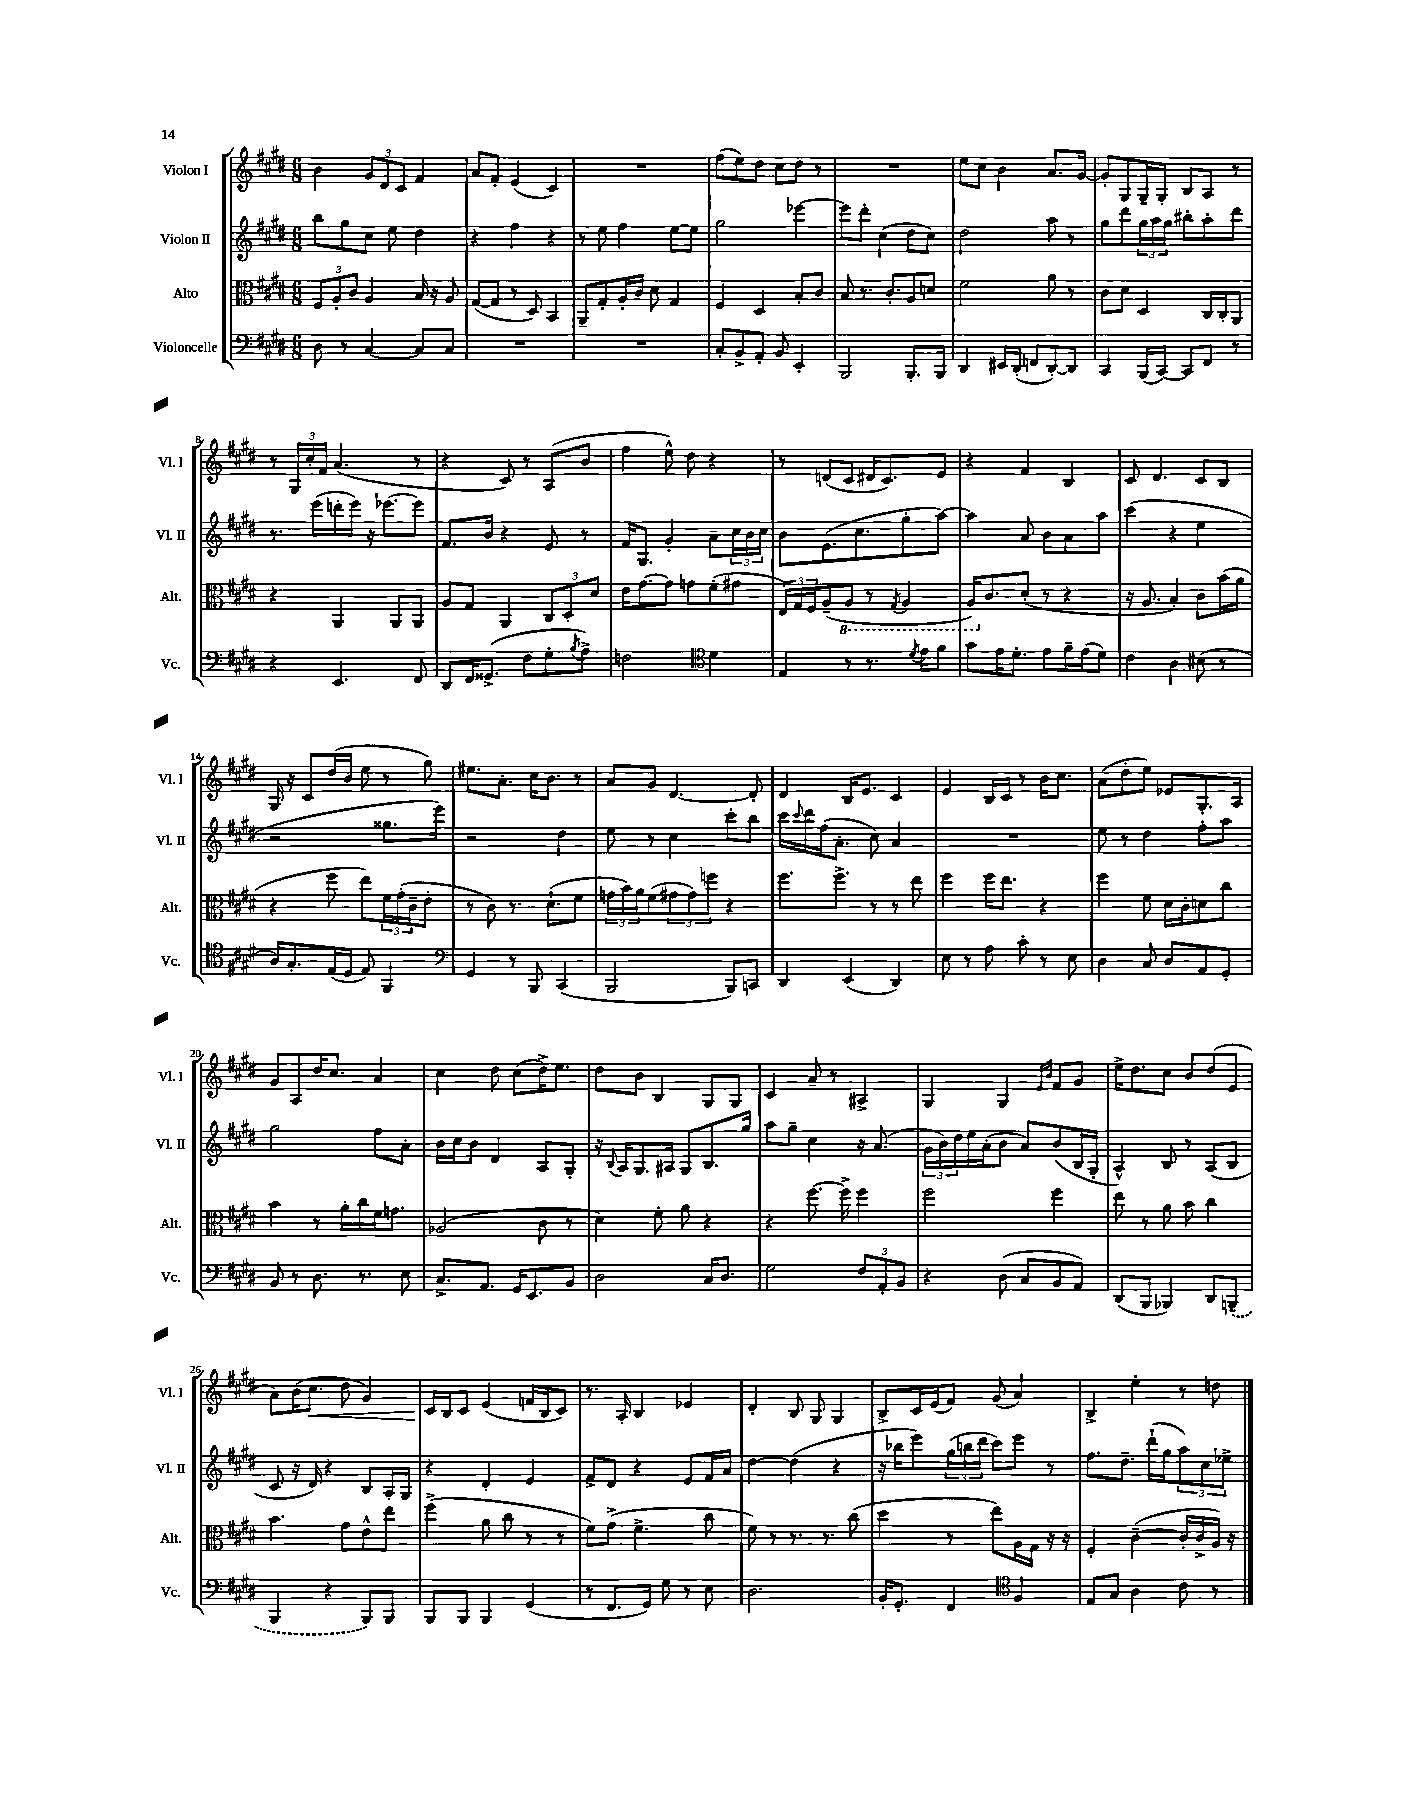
<<
\new StaffGroup <<
\new Staff = "s0" \with { instrumentName = "Violon I" shortInstrumentName = "Vl. I" } {
    \clef treble \key e \major \numericTimeSignature \time 6/8
    b'4 \tuplet 3/2 { gis'8 dis'8 cis'8 } fis'4 |
    a'8 fis'8-. e'4( cis'4) |
    R2. |
    fis''8( e''8) dis''8 cis''8 dis''8 r8 |
    R2. |
    e''8 cis''8 b'4 a'8. gis'16~ |
    gis'8-. gis8 gis16-- gis16-. b8 a8 r8 |
    r8 \tuplet 3/2 { gis16 cis''16-. fis'16 } a'4.( r8 |
    r4 cis'8) r8 a8( b'8 |
    fis''4 e''8-^) dis''8 r4 |
    r8 d'8( cis'8 dis'16 cis'8.) e'8 |
    r4 fis'4 b4 |
    cis'8 dis'4. cis'8 b8 |
    gis16 r16 cis'8 dis''16( b'16 e''8 r8 gis''8) |
    eis''8. a'8.-. cis''16 b'8. r8 |
    a'8 gis'8 dis'4.~ dis'8-. |
    dis'4 b16 e'8. cis'4 |
    e'4 b16 cis'16 r8 b'16 cis''8. |
    a'8( dis''8-. e''8) ees'8 gis8.-. a16 |
    gis'8 a8 dis''16 cis''8. a'4 |
    cis''4 dis''8 cis''8( dis''16->) e''8. |
    dis''8 b'8 b4 gis8 gis8 |
    cis'4 a'8-- r8 ais4-> |
    gis4 gis4 \grace { e'16 b'16 } fis'8 gis'8 |
    e''16-> dis''8. cis''8 b'8 dis''8( e'8 |
    a'8) b'16( cis''8.\< dis''8 gis'4) |
    cis'16\! b16 cis'8 e'4( f'16 b16 cis'8) |
    r8. a16-. b4 ees'4 |
    dis'4-. b8 gis8 gis4 |
    b8-> cis'16 e'16( fis'8) gis'8( a'4) |
    b4-> e''4-. r8 d''8 \bar "|." |
}
\new Staff = "s1" \with { instrumentName = "Violon II" shortInstrumentName = "Vl. II" } {
    \clef treble \key e \major \numericTimeSignature \time 6/8
    b''8 gis''8 cis''8 e''8 dis''4 |
    r4 fis''4 r4 |
    r8 e''8 fis''4 e''8~ e''8 |
    gis''2 ees'''4~ |
    ees'''8 dis'''8-. cis''4( dis''8 cis''8) |
    dis''2 a''8 r8 |
    gis''8 dis'''8 \tuplet 3/2 { gis''16 a''16 gis''16 } bis''8-. a''8-. dis'''8 |
    r8. e'''16( d'''16-. e'''16) r16 ees'''8.~ ees'''8 |
    fis'8. b'16 r4 e'8 r8 |
    fis'16 gis8. gis'4-. a'8-- \tuplet 3/2 { cis''16 b'16 cis''16 } |
    b'8 e'8.( cis''8. gis''8-. a''8~) |
    a''4 a'8 b'8 a'8 a''8 |
    cis'''4( r4 e''4 |
    r2 gisis''8. e'''16) |
    r2 dis''4 |
    e''8 r8 cis''4 cis'''8-. b''8 |
    cis'''16 \appoggiatura { cis'''8 } dis'''16 fis''16( a'8.-. cis''8) a'4 |
    R2. |
    e''8 r8 dis''4 fis''8-. a''8 |
    gis''2 fis''8 a'8-. |
    b'16 cis''16 b'8 dis'4 a8 gis8-. |
    r16 \appoggiatura { b8 } a16 gis8. ais16 gis8 b8. gis''16 |
    a''8 gis''8-- cis''4 r16 a'8.( |
    \tuplet 3/2 { gis'16 b'16) dis''16 } e''16 a'16-.( b'8 a'8) b'8( b16 gis16-. |
    a4-^) b8 r8 a8( b8 |
    cis'8 r16 dis'16) r4 b8 a16-. gis16 |
    r4 dis'4-. e'4 |
    fis'8-> dis'8 r4 e'8 fis'16 a'16 |
    dis''4~ dis''4( r4 |
    r16 bes''16 e'''8) \tuplet 3/2 { gis''16( b''16 dis'''16 } cis'''8) e'''8 r8 |
    fis''8. dis''8.-- dis'''16-!( gis''16 \tuplet 3/2 { a''8) cis''8 ees''8-> } \bar "|." |
}
\new Staff = "s2" \with { instrumentName = "Alto" shortInstrumentName = "Alt." } {
    \clef alto \key e \major \numericTimeSignature \time 6/8
    \tuplet 3/2 { fis8 a8-. cis'8 } a4 b16 r16 a8 |
    gis8~( gis8 r8 dis8) b,4 |
    a,8-- gis8-. a16-. cis'16 dis'8 gis4 |
    fis4 dis4 b8-. cis'8 |
    b8 r8. cis'8.-. a8 d'8 |
    fis'2 a'8 r8 |
    cis'8 dis'8 dis4 cis16 cis16-. a,8 |
    r4 a,4 a,8 a,8 |
    a8 gis8 a,4 \tuplet 3/2 { cis8 dis8-. dis'8 } |
    e'16 gis'8.~ gis'8 g'8 fis'8-.( gis'8 |
    \tuplet 3/2 { e16) gis16 fis16 } a8--( \ottava #-1 a,8 r8 \acciaccatura { gis,8 } a,4 |
    a,16) \ottava #0 cis'8. dis'8-.( r8 r4 |
    r16 a8. b4-.) cis'8 b'16( a'16 |
    r4 fis''8 e''8) \tuplet 3/2 { fis'16 gis'16-.( cis'16-- } e'8-. |
    r8 cis'8) r8. dis'8.-!( fis'8 |
    \tuplet 3/2 { g'16 b'16) a'16 } fis'8( \tuplet 3/2 { gis'8 gis'8) f''8 } r4 |
    fis''8. fis''8.-> r8 r8 e''8 |
    fis''4 fis''16 e''8. r4 |
    fis''4 fis'8 dis'16 cis'16-. d'8 cis''8 |
    b'4 r8 a'16-. cis''16 fis'16 g'8. |
    aes2( cis'8 r8 |
    dis'4) fis'8-. a'8 r4 |
    r4 fis''8.~ fis''16-> fis''4 |
    fis''2 fis''4 |
    e''8 r8 a'8 b'8 cis''4 |
    b'4. gis'8 e'8-^ e''8 |
    fis''4->( a'8 cis''8 r8 r8 |
    fis'8) gis'8->( fis'4.-> cis''8 |
    fis'8) r8 r8. r8. cis''8( |
    dis''4 r8 e''8) a16 gis16 r16 r16 |
    fis4-. cis'4~--( cis'16-. cis'16-> a16) r16 \bar "|." |
}
\new Staff = "s3" \with { instrumentName = "Violoncelle" shortInstrumentName = "Vc." } {
    \clef bass \key e \major \numericTimeSignature \time 6/8
    dis8 r8 cis4~ cis8 cis8 |
    R2. |
    R2. |
    cis8-. b,8-> a,8-. b,8 e,4-. |
    b,,2 b,,8.-. b,,16 |
    dis,4 eis,16 dis,16-.( f,8 dis,8~-.) dis,8 |
    cis,4 b,,16( cis,16~) cis,8 fis,8 r8 |
    r4 e,4. fis,8 |
    dis,8 fis,16 gisis,8.->( fis8 gis8-. \acciaccatura { b8 } a8->) |
    f2 \clef tenor dis'4 |
    e4 r8 r8. \acciaccatura { dis'8 } e'16 fis'8 |
    gis'8 e'16 dis'8.-. e'8 fis'16-- e'16( dis'8) |
    cis'4 a4 bis8( r8 |
    a16) gis8.-. e16( dis16 e8) fis,4 |
    \clef bass gis,4 r8 b,,8 cis,4( |
    b,,2 b,,8) c,8 |
    dis,4 e,4( dis,4) |
    e8 r8 a8 cis'8-. r8 e8 |
    dis4 cis8 dis8 a,8 gis,8-. |
    b,8 r8 dis8. r8. e8 |
    cis8.-> a,8. gis,16 e,8. b,8 |
    dis2 cis16 dis8. |
    gis2 \tuplet 3/2 { fis8 a,8-. b,8 } |
    r4 dis8( cis8 b,8 a,8) |
    dis,8( b,,8 bes,,4) dis,8 \once \slurDashed b,,8--( |
    b,,4 r4 b,,8) b,,8 |
    b,,8 b,,8 b,,4 gis,4( |
    r8 fis,8. gis,16) gis8 r8 e8 |
    dis2. |
    b,16-. gis,8.-. fis,4 \clef tenor fis4 |
    e8 gis8 a4 cis'8 r8 \bar "|." |
}
>>
>>
